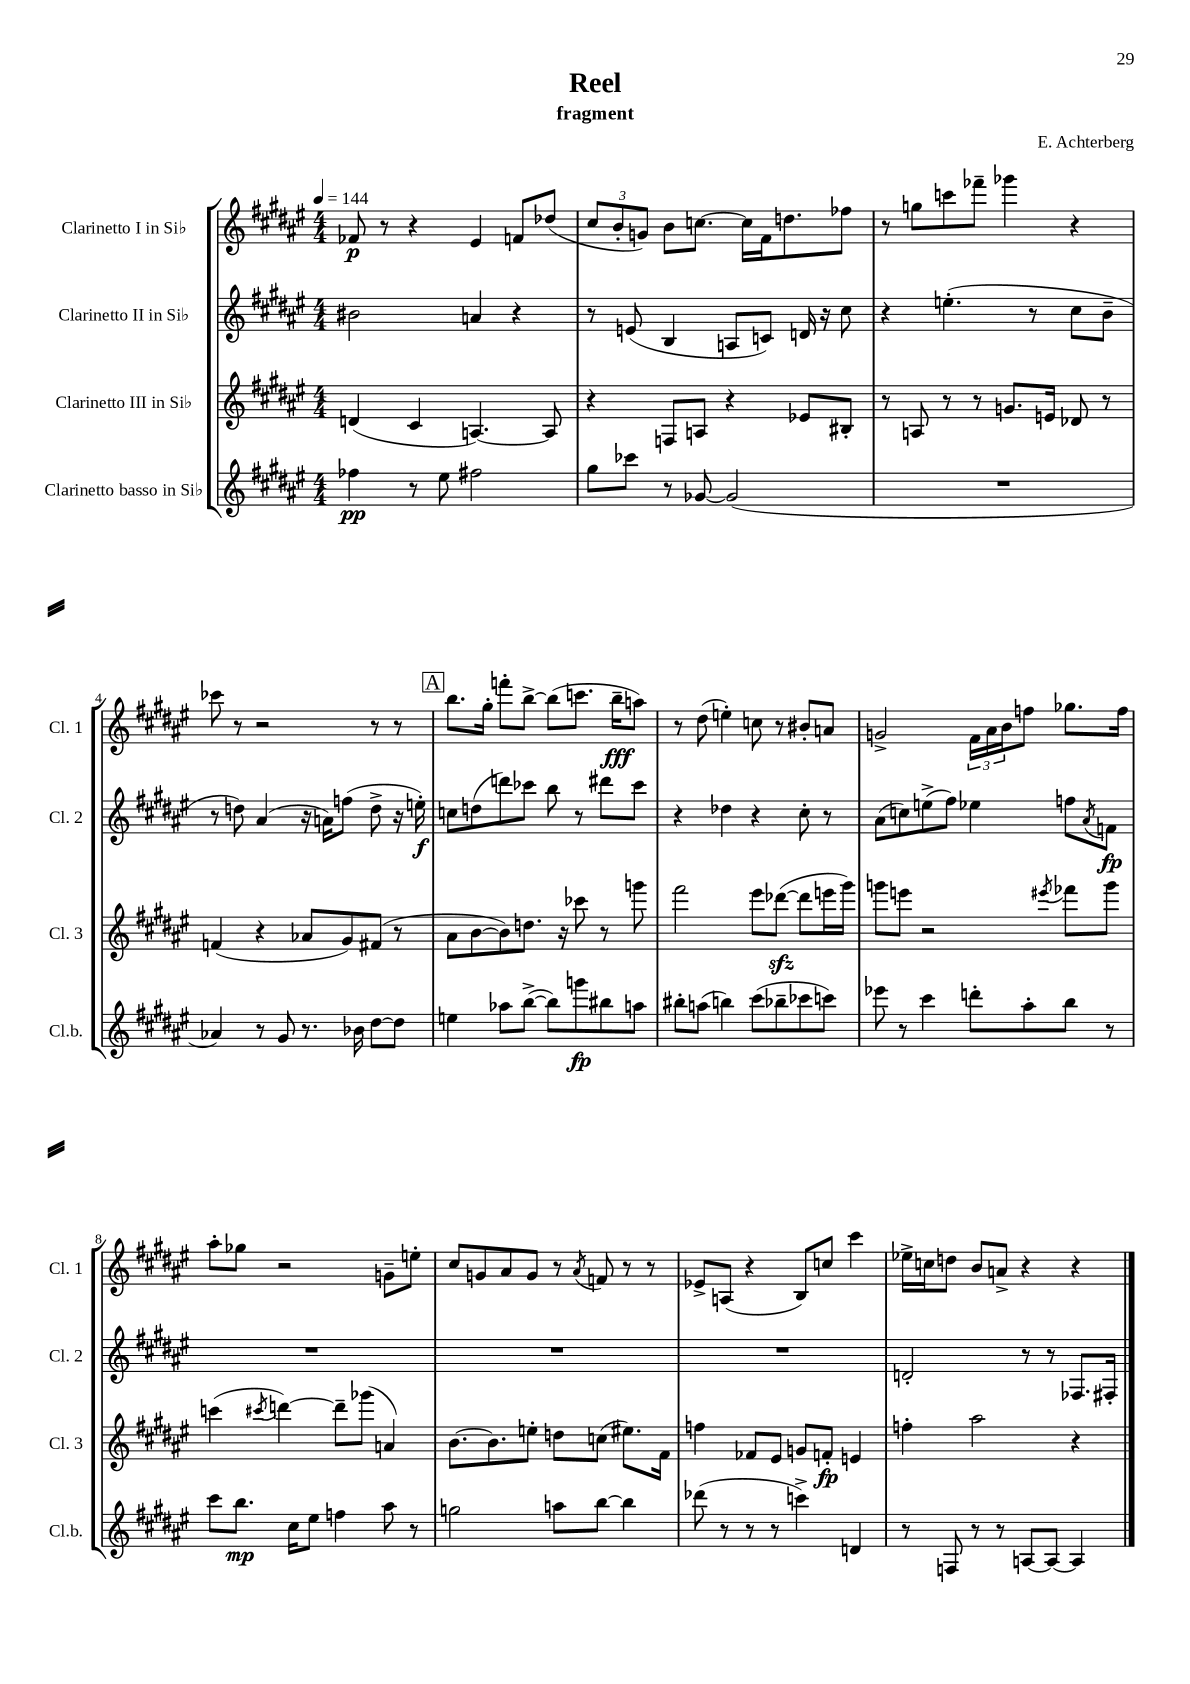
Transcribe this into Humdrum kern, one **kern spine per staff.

**kern	**kern	**kern	**kern
*staff4	*staff3	*staff2	*staff1
*clefG2	*clefG2	*clefG2	*clefG2
*k[f#c#g#d#a#e#]	*k[f#c#g#d#a#e#]	*k[f#c#g#d#a#e#]	*k[f#c#g#d#a#e#]
*M4/4	*M4/4	*M4/4	*M4/4
*MM144	*MM144	*MM144	*MM144
4ff-	(4d	2b#	8f-
.	.	.	8r
8r	4c#	.	4r
8ee#	.	.	.
2ff#	[4.A)	4a	4e#
.	.	4r	8f
.	8A]	.	(8dd-
=	=	=	=
8gg#	4r	8r	12cc#
.	.	.	12b'
8ccc-	.	(8e	.
.	.	.	12g)
8r	8F	4B	8b
[8g-	8A	.	[8.cc
(2g-]	4r	8A	.
.	.	.	16cc]
.	.	8c)	16f#
.	.	.	8.dd
.	8e-	16d	.
.	.	16r	.
.	8B#'	8cc#	8ff-
=	=	=	=
1r	8r	4r	8r
.	8A	.	8gg
.	8r	(4.ee'	8ccc
.	8r	.	8fff-~
.	8.g	.	4ggg-
.	.	8r	.
.	16e	.	.
.	8d-	8cc#	4r
.	8r	8b~	.
=	=	=	=
4a-)	(4f	8r	8ccc-
.	.	8dd)	8r
8r	4r	(4a#	2r
8g#	.	.	.
8.r	8a-	16r	.
.	.	16a)	.
.	8g#)	(8ff	.
16b-	.	.	.
[8dd#	(8f#	8dd^	8r
8dd#]	8r	16r	8r
.	.	16ee')	.
=	=	=	=
4ee	8a#	8cc	8.bb
.	[8b	(8dd	.
.	.	.	16gg#'
8aa-	8b])	8ddd)	8fff'
([8bb^	8.dd	8ccc-	[8bb^
8bb])	.	8bb	(8bb]
.	16r	.	.
8ggg	8ccc-	8r	8.ccc
8bb#	8r	8ddd#	.
.	.	.	16bb~
8aa	8ggg	8ccc-	8aa)
=	=	=	=
8bb#'	2fff#	4r	8r
(8aa	.	.	(8dd#
4bb)	.	4dd-	4ee')
(8ccc#	8eee#	4r	8cc
8bb-~	([8ddd-	.	8r
8ccc-	8ddd-]	8cc#'	8b#'
8ccc)	16eee	8r	8a
.	16ggg#)	.	.
=	=	=	=
8eee-	8ggg	(8a#	2g^
8r	8eee	8cc)	.
4ccc#	2r	(8ee^	.
.	.	8ff#)	.
8ddd'	.	4ee-	24f#
.	.	.	24a#
.	.	.	24b
8aa#'	.	.	8ff
.	8qeee#	.	.
8bb	8fff-	8ff	8.gg-
.	.	8qa#	.
8r	8ggg	8f	.
.	.	.	16ff
=	=	=	=
8ccc#	(4ccc	1r	8aa#'
8.bb	.	.	8gg-
.	8qccc#	.	.
.	[4ddd)	.	2r
16cc#	.	.	.
8ee#	.	.	.
4ff	8ddd~]	.	.
.	(8ggg-	.	.
8aa#	4a)	.	8g~
8r	.	.	8ee'
=	=	=	=
2gg	[8.b	1r	8cc#
.	.	.	8g
.	8.b]	.	.
.	.	.	8a#
.	8ee'	.	8g
8aa	8dd	.	8r
.	.	.	8qa#
[8bb	(8cc	.	8f
4bb]	8.ee#)	.	8r
.	.	.	8r
.	16f#	.	.
=	=	=	=
(8ddd-	4ff	1r	8e-^
8r	.	.	(8A
8r	8f-	.	4r
8r	8e#	.	.
4ccc^)	8g	.	8B)
.	8f'	.	8cc
4d	4e	.	4ccc#
=	=	=	=
8r	4ff'	2d'	16ee-^
.	.	.	16cc
8F	.	.	8dd
8r	2aa#	.	8b
8r	.	.	8a^
[8A	.	8r	4r
8A_	.	8r	.
4A]	4r	8.F-	4r
.	.	16F#'	.
==	==	==	==
*-	*-	*-	*-
